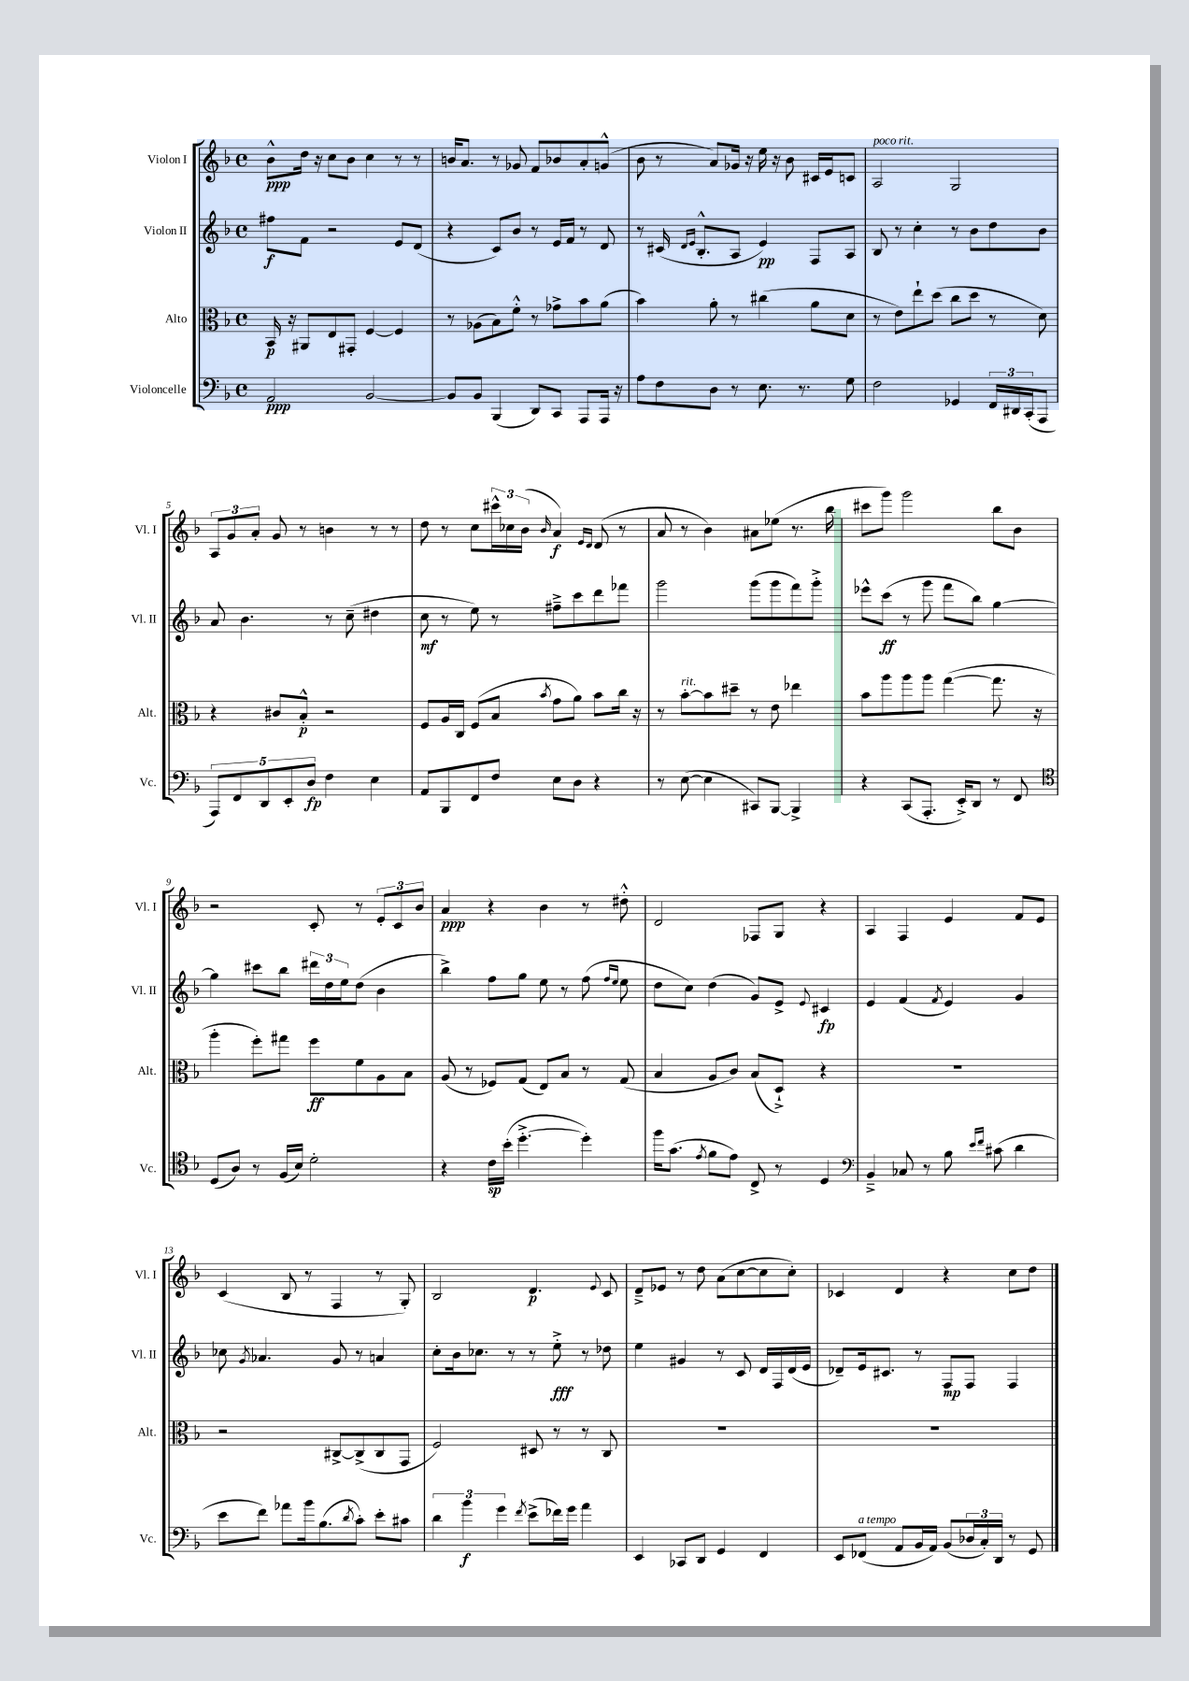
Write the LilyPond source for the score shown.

<<
\new StaffGroup <<
\new Staff = "s0" \with { instrumentName = "Violon I" shortInstrumentName = "Vl. I" } {
    \clef treble \key f \major \defaultTimeSignature \time 4/4
    bes'8-^\ppp d''16 r16 c''8 bes'8 c''4 r8 r8 |
    b'16 a'8. r8 ges'8 f'8 bes'8 a'8-. g'8-^( |
    bes'8 r8 a'8) ges'16 r16 e''16 r16 bes'8 cis'16 e'16 c'8 |
    a2^\markup { \italic "poco rit." } g2 |
    \tuplet 3/2 { a8 g'8 a'8-. } g'8 r8 b'4 r8 r8 |
    d''8 r8 c''8 \tuplet 3/2 { cis'''16-^ ces''16 bes'16( } \grace { bes'16 } a'4\f) \grace { e'16 d'16 } d'8( r8 |
    a'8 r8 bes'4) ais'8 ees''8( r8. bes''16 |
    cis'''8 g'''8) g'''2 bes''8 bes'8 |
    r2 c'8-. r8 \tuplet 3/2 { e'8-. c'8 bes'8 } |
    a'4\ppp r4 bes'4 r8 dis''8-.-^ |
    d'2 fes8 g8 r4 |
    a4 f4 e'4 f'8 e'8 |
    c'4( bes8 r8 f4 r8 g8-.) |
    bes2 d'4.\p \appoggiatura { e'8 } c'8 |
    d'8---> ees'8 r8 d''8 a'8( c''8~ c''8 c''8-.) |
    ces'4 d'4 r4 c''8 d''8 \bar "|." |
}
\new Staff = "s1" \with { instrumentName = "Violon II" shortInstrumentName = "Vl. II" } {
    \clef treble \key f \major \defaultTimeSignature \time 4/4
    fis''8\f f'8 r2 e'8 d'8( |
    r4 c'8) bes'8 r8 e'16 f'16 r8 d'8 |
    r8 cis'16( \grace { d'16 e'16 } bes8.-.-^ a8 e'4\pp) f8 a8 |
    bes8 r8 c''4-. r8 bes'8 d''8 bes'8 |
    a'8 bes'4. r8 c''8--( dis''4 |
    c''8\mf r8 e''8) r8 fis''8---> c'''8 d'''8 fes'''8 |
    g'''2 g'''8( g'''8 f'''8) g'''8-.-> |
    ees'''8-^ c'''8\ff( r8 g'''8 f'''8 bes''8) g''4~ |
    g''4 cis'''8 bes''8 \tuplet 3/2 { dis'''16 d''16 e''16 } d''8( bes'4 |
    bes''4->) f''8 g''8 e''8 r8 f''8( \grace { f''16 e''16 } e''8 |
    d''8 c''8) d''4( g'8) e'8-> \appoggiatura { e'8 } cis'4\fp |
    e'4 f'4( \acciaccatura { f'8 } e'4) g'4 |
    ces''8 \acciaccatura { g'8 } aes'4. g'8 r8 a'4 |
    c''8-. bes'16 ces''8. r8 r8 e''8-.->\fff r8 des''8 |
    e''4 gis'4 r8 c'8 d'16 f16 d'16( e'16 |
    des'8--) e'16 cis'8. r8 f8\mp f8 f4 \bar "|." |
}
\new Staff = "s2" \with { instrumentName = "Alto" shortInstrumentName = "Alt." } {
    \clef alto \key f \major \defaultTimeSignature \time 4/4
    bes,16\p r16 ais,8 e8 gis,8-. f4~ f4 |
    r8 aes8( bes8) f'8-.-^ r8 ges'8-> bes'8 a'8( |
    bes'4) a'8-. r8 cis''4( a'8 d'8 |
    r8 e'8) e''8-! d''8( c''8 d''8 r8 d'8) |
    r4 cis'8 bes8-.-^\p r2 |
    f8 a16 c16 f8( bes8 \acciaccatura { bes'8 } g'8 a'8) bes'8 c''16 r16 |
    r8 bes'8~-.^\markup { \italic "rit." } bes'8 dis''8-- r8 e'8 ees''4 |
    bes'8 a''8 a''8 a''8 g''4~( g''8. r16 |
    a''4-. f''8-.) gis''8 f''8\ff f'8 a8 bes8 |
    a8( r8 fes8) g8( e8) bes8 r8 g8( |
    bes4 a8 c'8) bes8( d8-!->) r4 |
    R1 |
    r2 cis8~-> cis8->( cis8 g,8 |
    f2) dis8 r8 r8 c8 |
    R1 |
    R1 \bar "|." |
}
\new Staff = "s3" \with { instrumentName = "Violoncelle" shortInstrumentName = "Vc." } {
    \clef bass \key f \major \defaultTimeSignature \time 4/4
    a,2\ppp bes,2~ |
    bes,8 bes,8 bes,,4( d,8) c,8 a,,8 a,,16 r16 |
    a8 f8 d8 r8 e8. r8. g8 |
    f2 ges,4 \tuplet 3/2 { f,16 dis,16 c,16-.( } a,,8 |
    \tuplet 5/4 { a,,8) f,8 d,8 e,8-. d8\fp } f4 e4 |
    a,8 bes,,8 f,8 f8 e8 d8 r4 |
    r8 e8~( e4 cis,8) bes,,8~ bes,,4-> |
    r4 c,8( a,,8.-. e,16-.->) d,8 r8 f,8 |
    \clef tenor d8( a8) r8 f16( bes16) d'2-. |
    r4 c'16\sp bes'16-.( d''4.~-.-> d''4-.) |
    f''16 g'8.( \acciaccatura { e'8 } f'8 e'8) c8-> r8 d4 |
    \clef bass bes,4---> ces8 r8 bes8 \grace { e'16 f'16 } cis'8( d'4 |
    e'8 f'8) aes'8 bes'16 bes8.( \acciaccatura { d'8 } c'8-.) e'8-. cis'8 |
    \tuplet 3/2 { d'4 bes'4\f g'4 } \acciaccatura { f'8 } e'8->( fes'16) g'16 a'4 |
    e,4 ces,8 d,8 g,4 f,4 |
    e,8 fes,8^\markup { \italic "a tempo" }( a,8 bes,16 a,16) bes,8( \tuplet 3/2 { des16 c16-.) d,16 } r8 g,8 \bar "|." |
}
>>
>>
